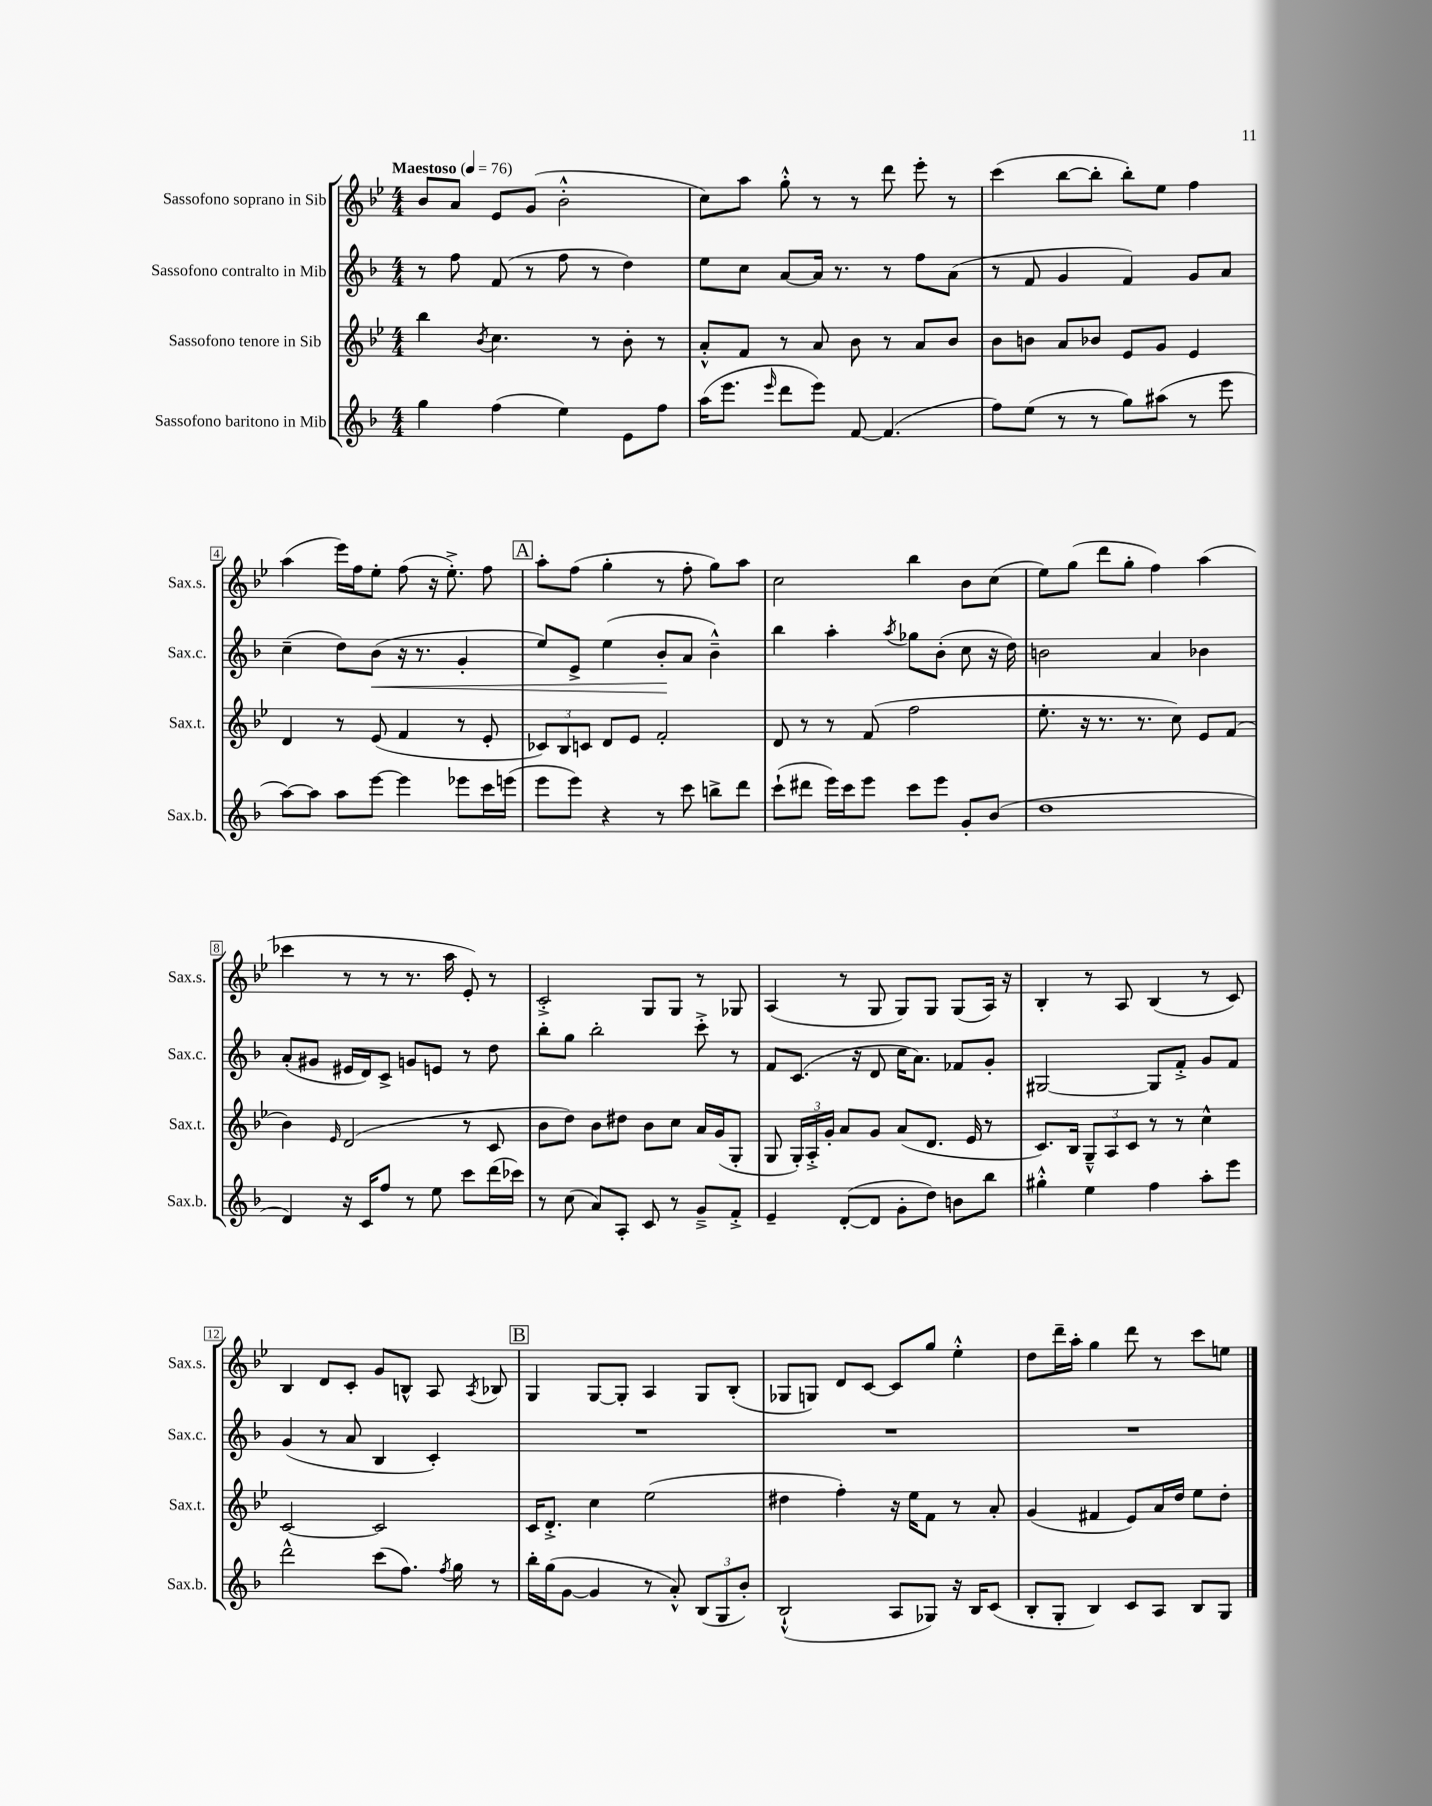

**kern	**kern	**kern	**dynam	**kern
*part4	*part3	*part2	*part2	*part1
*staff4	*staff3	*staff2	*staff2	*staff1
*I"Sassofono baritono in Mib	*I"Sassofono tenore in Sib	*I"Sassofono contralto in Mib	*	*I"Sassofono soprano in Sib
*I'Sax.b.	*I'Sax.t.	*I'Sax.c.	*	*I'Sax.s.
*clefG2	*clefG2	*clefG2	*	*clefG2
*k[b-]	*k[b-e-]	*k[b-]	*	*k[b-e-]
*M4/4	*M4/4	*M4/4	*	*M4/4
*MM76	*MM76	*MM76	*	*MM76
=1	=1	=1	=1	=1
!	!	!	!	!LO:TX:a:B:t=Maestoso
4gg\	4bb-\	8r	.	8b-/L
.	.	8ff\	.	8a/J
.	8qb-/	.	.	.
(4ff\	4.cc\	(8f/	.	8e-/L
.	.	8r	.	(8g/J
4ee\)	.	8ff\	.	2b-'^^\
.	8r	8r	.	.
8e\L	8b-'\	4dd\)	.	.
8ff\J	8r	.	.	.
=2	=2	=2	=2	=2
(16aa\KL	8a'^^/L	8ee\L	.	8cc\L)
8.eee\J	.	.	.	.
.	8f/J	8cc\J	.	8aa\J
16qqeee/	.	.	.	.
8ddd\L	8r	[8a/L	.	8gg'^^\
8eee\J)	8a/	16a/Jk]	.	8r
.	.	8.r	.	.
[8f/	8b-\	.	.	8r
(4.f/]	8r	8r	.	8ddd\
.	8a/L	8ff\L	.	8eee-'\
.	8b-/J	(8a\J	.	8r
=3	=3	=3	=3	=3
8ff\L)	8b-\L	8r	.	(4ccc\
(8ee\J	8bn\J	8f/	.	.
8r	8a/L	4g/	.	[8bb-\L
8r	8b-X/J	.	.	8bb-'\J]
8gg\L)	8e-/L	4f/)	.	8bb-'\L)
(8aa#X\J	8g/J	.	.	8ee-\J
8r	4e-/	8g/L	.	4ff\
8eee\	.	8a/J	.	.
!!LO:LB:g=z
=4	=4	=4	=4	=4
[8aa\L)	4d/	(4cc~\	.	(4aa\
8aa\J]	.	.	.	.
8aa\L	8r	8dd\L)	.	16eee-\LL)
.	.	.	.	16ff\J
!	!	!	!LO:HP:b	!
[8eee\J	(8e-/	(8b-\J	<	8ee-'\J
4eee\]	4f/	16r	.	(8ff\
.	.	8.r	.	.
.	.	.	.	16r
.	.	.	.	8.ee-'^\)
8eee-X\L	8r	4g'/	.	.
16ccc\L	8e-'/	.	.	8ff\
(16eeen\JJ	.	.	.	.
!!LO:REH:place=s1:t=A
=5	=5	=5	=5	=5
8eee\L	12c-X/L)	8ee/L)	.	8aa'\L
.	12B-/	.	.	.
8eee\J)	.	8e^/J	.	(8ff\J
.	12cn/J	.	.	.
4r	8d/L	(4ee\	.	4gg'\
.	8e-/J	.	.	.
8r	2f'/	8b-'/L	.	8r
8ccc\	.	8a/J	[	8ff'\
8bbn^\L	.	4b-~^^\)	.	8gg\L)
8ddd\J	.	.	.	8aa\J
=6	=6	=6	=6	=6
(8ccc`\L	8d/	4bb-\	.	2cc\
8ddd#X\J	8r	.	.	.
16eee\LL)	8r	4aa'\	.	.
16ccc\J	.	.	.	.
8eee\J	(8f/	.	.	.
.	.	8qaa/	.	.
8ccc\L	2ff\	8gg-X\L	.	4bb-\
8eee\J	.	(8b-'\J	.	.
8g'/L	.	8cc\	.	8b-\L
(8b-/J	.	16r	.	(8cc\J
.	.	16dd\)	.	.
=7	=7	=7	=7	=7
1dd	8.ee-'\	2bn\	.	8ee-\L)
.	.	.	.	(8gg\J
.	16r	.	.	.
.	8.r	.	.	8ddd\L
.	.	.	.	8gg'\J
.	8.r	.	.	.
.	.	4a/	.	4ff\)
.	8cc\)	.	.	.
.	8e-/L	4b-X\	.	(4aa\
.	(8f/J	.	.	.
!!LO:LB:g=z
=8	=8	=8	=8	=8
4d/)	4b-\)	(8a'/L	.	4ccc-X\
.	.	8g#X/J	.	.
.	16qqe-/	.	.	.
16r	(2d/	16e#X/LL	.	8r
16c/KL	.	16d/J)	.	.
8ff/J	.	8c^/J	.	8r
8r	.	8gn/L	.	8.r
8ee\	.	8en/J	.	.
.	.	.	.	16aa\
8ccc\L	8r	8r	.	8e-'/)
(16ddd\L	8c/	8dd\	.	8r
16ccc-X\JJ)	.	.	.	.
=9	=9	=9	=9	=9
8r	8b-\L	8bb-'\L	.	2c'^/
(8cc\	8dd\J)	8gg\J	.	.
8a/L)	8b-\L	2bb-'\	.	.
8A'/J	8dd#X\J	.	.	.
8c/	8b-\L	.	.	8G/L
8r	8cc\J	.	.	8G/J
8g~^/L	16a/LL	8ccc'^\	.	8r
.	(16g/J	.	.	.
8f'^/J	8G'/J	8r	.	8G-X/
=10	=10	=10	=10	=10
4e~/	8G/	8f/L	.	(4A/
.	24G'/LL)	(8.c/J	.	.
.	24A'^/	.	.	.
.	24g'/JJ	.	.	.
([8d'/L	8a/L	.	.	8r
.	.	16r	.	.
8d/J]	8g/J	8d/	.	8G/
8g'\L	(8a/L	16cc\KL	.	8G/L)
.	.	8.a\J)	.	.
8dd\J)	8.d/J	.	.	8G/J
8bn\L	.	8f-X/L	.	(8G/L
.	16e-/	.	.	.
8bb-\J	8r	8g'/J	.	16A/Jk)
.	.	.	.	16r
=11	=11	=11	=11	=11
4gg#X'^^\	8.c/L)	[2G#X/	.	4B-'/
.	16B-/Jk	.	.	.
4ee\	12G~^^/L	.	.	8r
.	12A/	.	.	.
.	.	.	.	8A/
.	12c/J	.	.	.
4ff\	8r	8G#/L]	.	(4B-/
.	8r	8f'^/J	.	.
8aa'\L	4cc^^\	8g/L	.	8r
8eee\J	.	8f/J	.	8c/)
!!LO:LB:g=z
=12	=12	=12	=12	=12
2ddd^^\	[2c/	(4g/	.	4B-/
.	.	8r	.	8d/L
.	.	8a/	.	8c'/J
(8ccc\L	2c/]	4B-/	.	8g/L
8.ff\J)	.	.	.	8Bn^^/J
.	.	4c'/)	.	8A/
8qff/	.	.	.	.
16gg\	.	.	.	.
.	.	.	.	8qA/
8r	.	.	.	8B-X/
!!LO:REH:place=s1:t=B
=13	=13	=13	=13	=13
16bb-'\LL	16c/KL	1r	.	4G/
(16gg\J	8.d'^/J	.	.	.
[8g\J	.	.	.	.
4g/]	4cc\	.	.	[8G/L
.	.	.	.	8G'/J]
8r	(2ee-\	.	.	4A/
8a'^^/)	.	.	.	.
(12B-/L	.	.	.	8G/L
12G/	.	.	.	.
.	.	.	.	(8B-'/J
12b-'/J)	.	.	.	.
=14	=14	=14	=14	=14
(2B-`^^/	4dd#X\	1r	.	8G-X/L
.	.	.	.	8Gn/J)
.	4ff'\)	.	.	8d/L
.	.	.	.	[8c/J
8A/L	16r	.	.	8c/L]
.	16ee-\KL	.	.	.
8G-X/J)	8f\J	.	.	8gg/J
16r	8r	.	.	4ee-'^^\
16B-/KL	.	.	.	.
(8c/J	8a'/	.	.	.
=15	=15	=15	=15	=15
8B-'/L	(4g/	1r	.	8dd\L
8G'/J	.	.	.	16ddd~\L
.	.	.	.	16aa'\JJ
4B-/)	4f#X/	.	.	4gg\
8c/L	8e-/L)	.	.	8ddd\
8A/J	16a/L	.	.	8r
.	16dd/JJ	.	.	.
8B-/L	8ee-\L	.	.	8ccc\L
8G/J	8dd'\J	.	.	8een\J
==	==	==	==	==
*-	*-	*-	*-	*-
